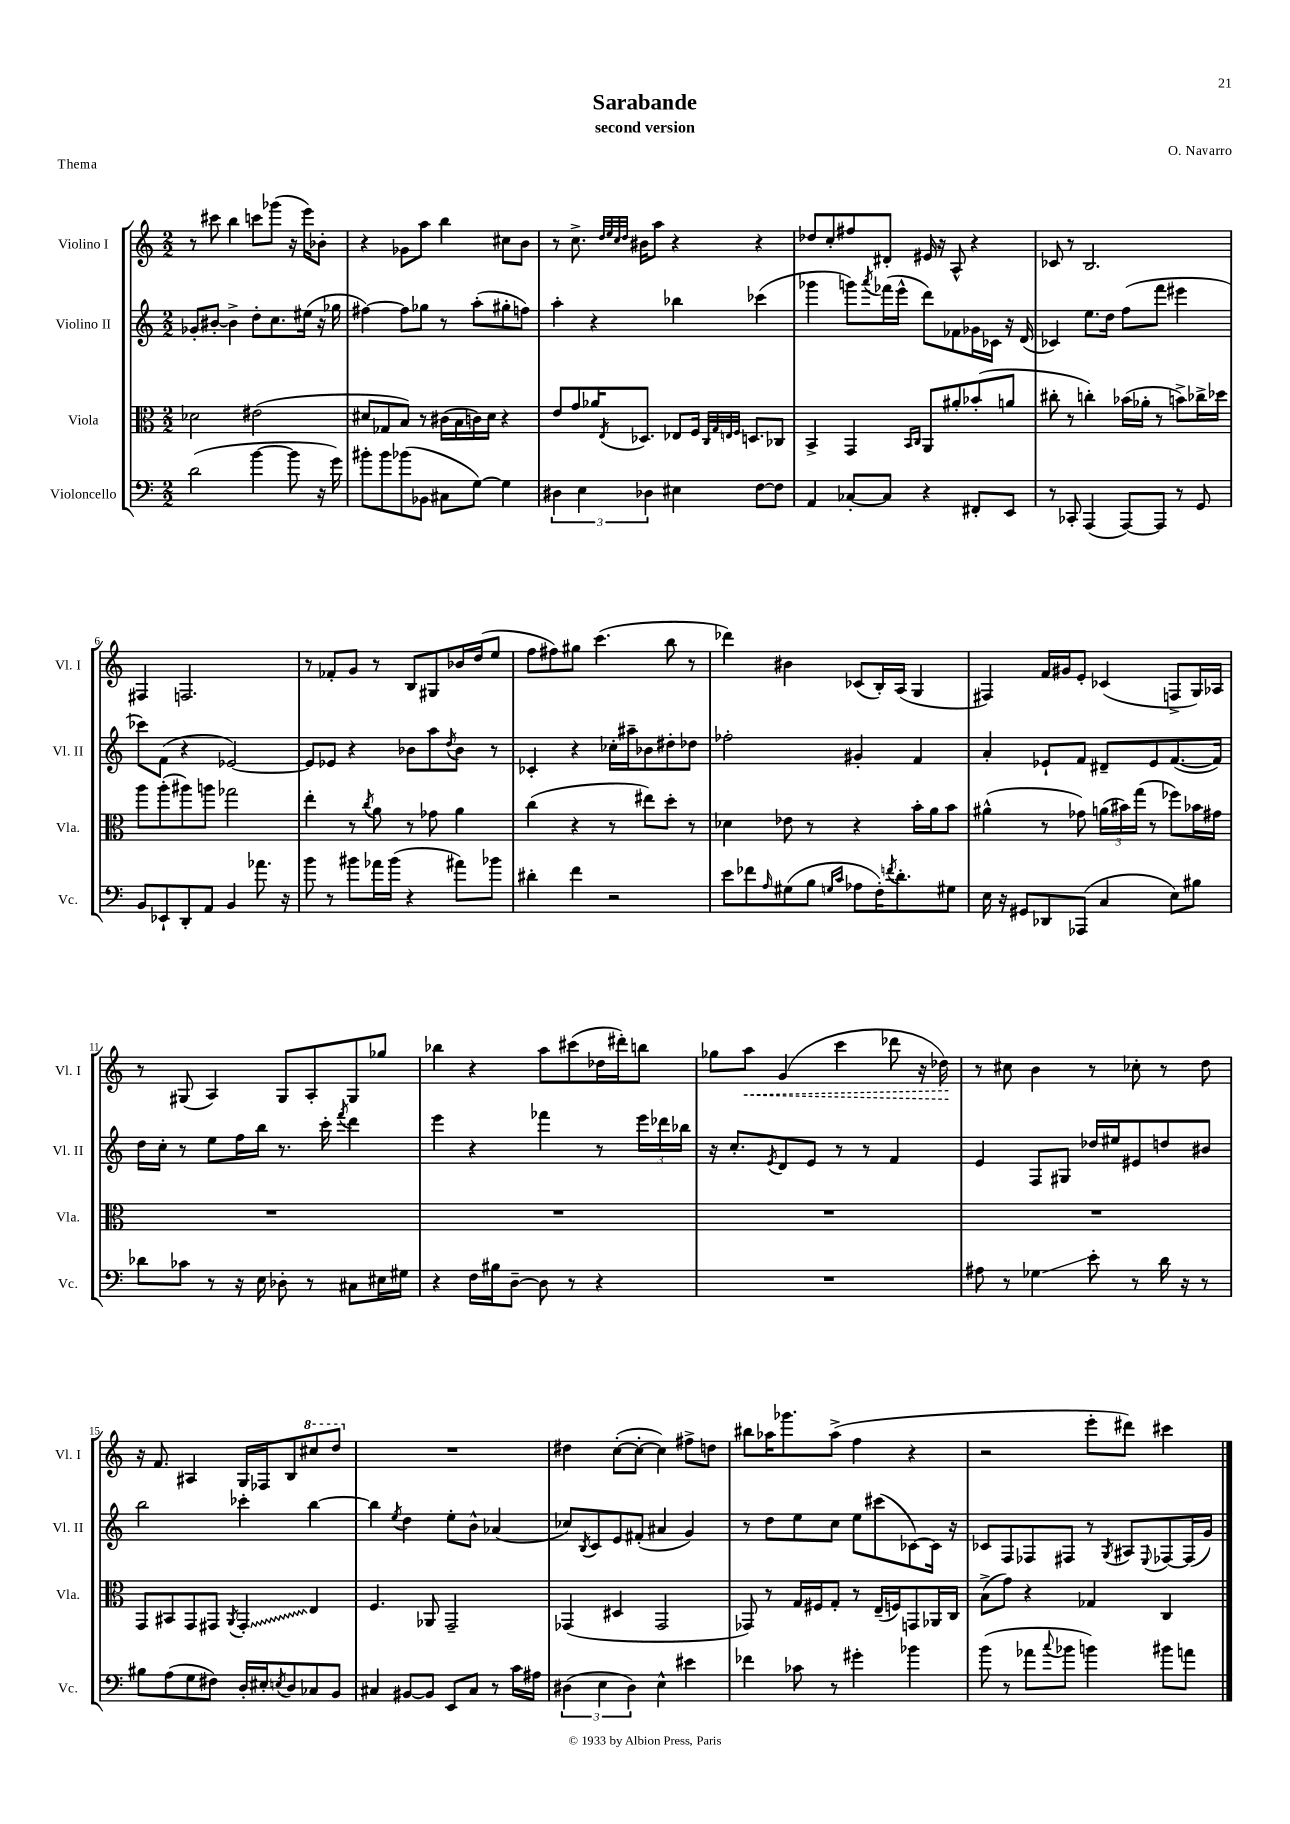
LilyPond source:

\header { title = "Sarabande" composer = "O. Navarro" subtitle = "second version" piece = "Thema" }
<<
\new StaffGroup <<
\new Staff = "s0" \with { instrumentName = "Violino I" shortInstrumentName = "Vl. I" } {
    \clef treble \key c \major \numericTimeSignature \time 2/2
    r8 cis'''8 b''4 c'''8 ges'''8( r16 e'''16) bes'8-. |
    r4 ges'8 a''8 b''4 cis''8 b'8 |
    r8 c''8.-> \grace { d''32 e''32 c''32 d''32 } bis'16 a''8 r4 r4 |
    des''8 c''8-. fis''8 dis'8-. eis'16 r16 a8-^ r4 |
    ces'8 r8 b2. |
    fis4 f2. |
    r8 fes'8-. g'8 r8 b8 gis8 bes'16 d''16( e''8 |
    f''8 fis''8) gis''8 c'''4.( b''8 r8 |
    des'''4) bis'4 ces'8( b16-.) a16( g4 |
    fis4) f'16 gis'16 e'8-. ces'4( f8-> g16) aes16 |
    r8 gis8( a4) gis8 a8-. gis8 ges''8 |
    bes''4 r4 a''8 cis'''8( des''16 dis'''16-.) b''8 |
    ges''8 \once \override Hairpin.style = #'dashed-line a''8\< g'4( c'''4 des'''8 r16 des''16\!) |
    r8 cis''8 b'4 r8 ces''8-. r8 d''8 |
    r16 f'8. ais4 g16 fes16 b8 \ottava #1 cis'''8 d'''8 \ottava #0 |
    R1 |
    dis''4 c''8~-.( c''8~-. c''4) fis''8-> d''8 |
    bis''8 aes''16 ges'''8. aes''8->( f''4 r4 |
    r2 e'''8-. dis'''8) cis'''4 \bar "|." |
}
\new Staff = "s1" \with { instrumentName = "Violino II" shortInstrumentName = "Vl. II" } {
    \clef treble \key c \major \numericTimeSignature \time 2/2
    ges'8-. bis'8~-. bis'4-> d''8-. c''8. eis''16( r16 ges''16 |
    fis''4~) fis''8 ges''8 r8 a''8-.( gis''8-. f''8) |
    a''4-. r4 bes''4 ces'''4( |
    ges'''4 g'''8) \acciaccatura { a'''8 } fes'''16( e'''16-^ d'''8) fes'8 ges'16 ces'16 r16 d'16( |
    ces'4) e''8. d''16 f''8( f'''8 eis'''4 |
    ces'''8) f'8( r4 ees'2~) |
    ees'8 ees'8 r4 bes'8 a''8 \acciaccatura { d''8 } bes'8 r8 |
    ces'4-. r4 ces''16-. ais''16-- bes'8 dis''8-. des''8 |
    fes''2-. gis'4-. f'4 |
    a'4-. ees'8-! f'8 dis'8-- ees'8 f'8.~( f'16) |
    d''16 c''16-. r8 e''8 f''16 b''16 r8. c'''16-. \acciaccatura { f'''8 } d'''4 |
    e'''4 r4 fes'''4 r8 \tuplet 3/2 { e'''16 des'''16 bes''16 } |
    r16 c''8.-. \acciaccatura { e'8 } d'8 e'8 r8 r8 f'4 |
    e'4 f8 gis8 des''16 eis''16 eis'8 d''8 bis'8 |
    b''2 ces'''4-. b''4~ |
    b''4 \acciaccatura { e''8 } d''4 e''8-. b'8-^ aes'4( |
    ces''8) \acciaccatura { b8 } c'8 e'8 fis'8-.( ais'4 g'4) |
    r8 d''8 e''8 c''8 e''8 cis'''8( ces'8~) ces'16 r16 |
    ces'8 f8 fes8 fis8 r8 \acciaccatura { g8 } ais8 \appoggiatura { e8 } fes8~ fes16( g'16) \bar "|." |
}
\new Staff = "s2" \with { instrumentName = "Viola" shortInstrumentName = "Vla." } {
    \clef alto \key c \major \numericTimeSignature \time 2/2
    des'2 eis'2( |
    dis'8 ges8 b8) r8 cis'16( b16 c'16) dis'16 r4 |
    e'8 g'8 aes'16 \acciaccatura { e8 } des8. ees8 f16 \grace { c32 g32 e32 f32 } d8. ces8 |
    b,4-> g,4 \grace { b,16 c16 } a,8 ais'8-. bes'8-.( a'8 |
    cis''8-. r8 c''4-.) bes'16( aes'16-. r8 b'8->) ces''16-> des''16 |
    a''8 a''8-.( ais''8) a''8 ges''2 |
    e''4-. r8 \acciaccatura { c''8 } a'8 r8 ges'8 a'4 |
    c''4( r4 r8 eis''8) d''8-. r8 |
    des'4 ees'8 r8 r4 b'16-. a'16 b'8 |
    ais'4-^( r8 ges'8) \tuplet 3/2 { a'16( bis'16) g''16( } r8 fes''8) bes'16 gis'16 |
    R1 |
    R1 |
    R1 |
    R1 |
    g,8 bis,8 g,8 gis,8 \acciaccatura { a,8 } \once \override Glissando.style = #'zigzag gis,4-.\glissando e4 |
    f4. aes,8 g,2-- |
    ges,4( dis4 ges,2 |
    ges,8) r8 g16 fis16 g8-. r8 e16--( f16) g,8 aes,16 c16 |
    b8->( g'8) r4 ges4 c4 \bar "|." |
}
\new Staff = "s3" \with { instrumentName = "Violoncello" shortInstrumentName = "Vc." } {
    \clef bass \key c \major \numericTimeSignature \time 2/2
    d'2( b'4~ b'8 r16 g'16) |
    bis'8-. bis'8 bes'8( bes,8 cis8 g8~) g4 |
    \tuplet 3/2 { dis4 e4 des4 } eis4 f8~ f8 |
    a,4 ces8~-. ces8 r4 fis,8-. e,8 |
    r8 ces,8-. a,,4( a,,8~) a,,8 r8 g,8 |
    b,8 ees,8-! d,8-. a,8 b,4 aes'8. r16 |
    b'8 r8 bis'8 aes'16 bis'16( r4 ais'8) bes'8 |
    dis'4-. f'4 r2 |
    e'8 fes'8 \grace { a16 } gis8( b8 \grace { g16 c'16 } aes8 f16-.) \acciaccatura { f'8 } d'8.-. gis8 |
    e16 r16 gis,8 des,8 aes,,8( c4 e8) bis8 |
    des'8 ces'8 r8 r16 e16 des8-. r8 cis8 eis16 gis16 |
    r4 f16 bis16 d8~-- d8 r8 r4 |
    R1 |
    ais8 r8 ges4\glissando e'8-. r8 d'16 r16 r8 |
    bis8 a8( g8 fis8) d16-. eis16-. \acciaccatura { e8 } d8 ces8 b,8 |
    cis4 bis,8~ bis,8 e,8 cis8 r8 c'16 ais16 |
    \tuplet 3/2 { dis4( e4 dis4) } e4-^ eis'4 |
    fes'4 ces'8 r8 gis'4-. bes'4 |
    b'8( r8 aes'8 \appoggiatura { c''8 } bes'8 b'4) bis'8 a'8 \bar "|." |
}
>>
>>
